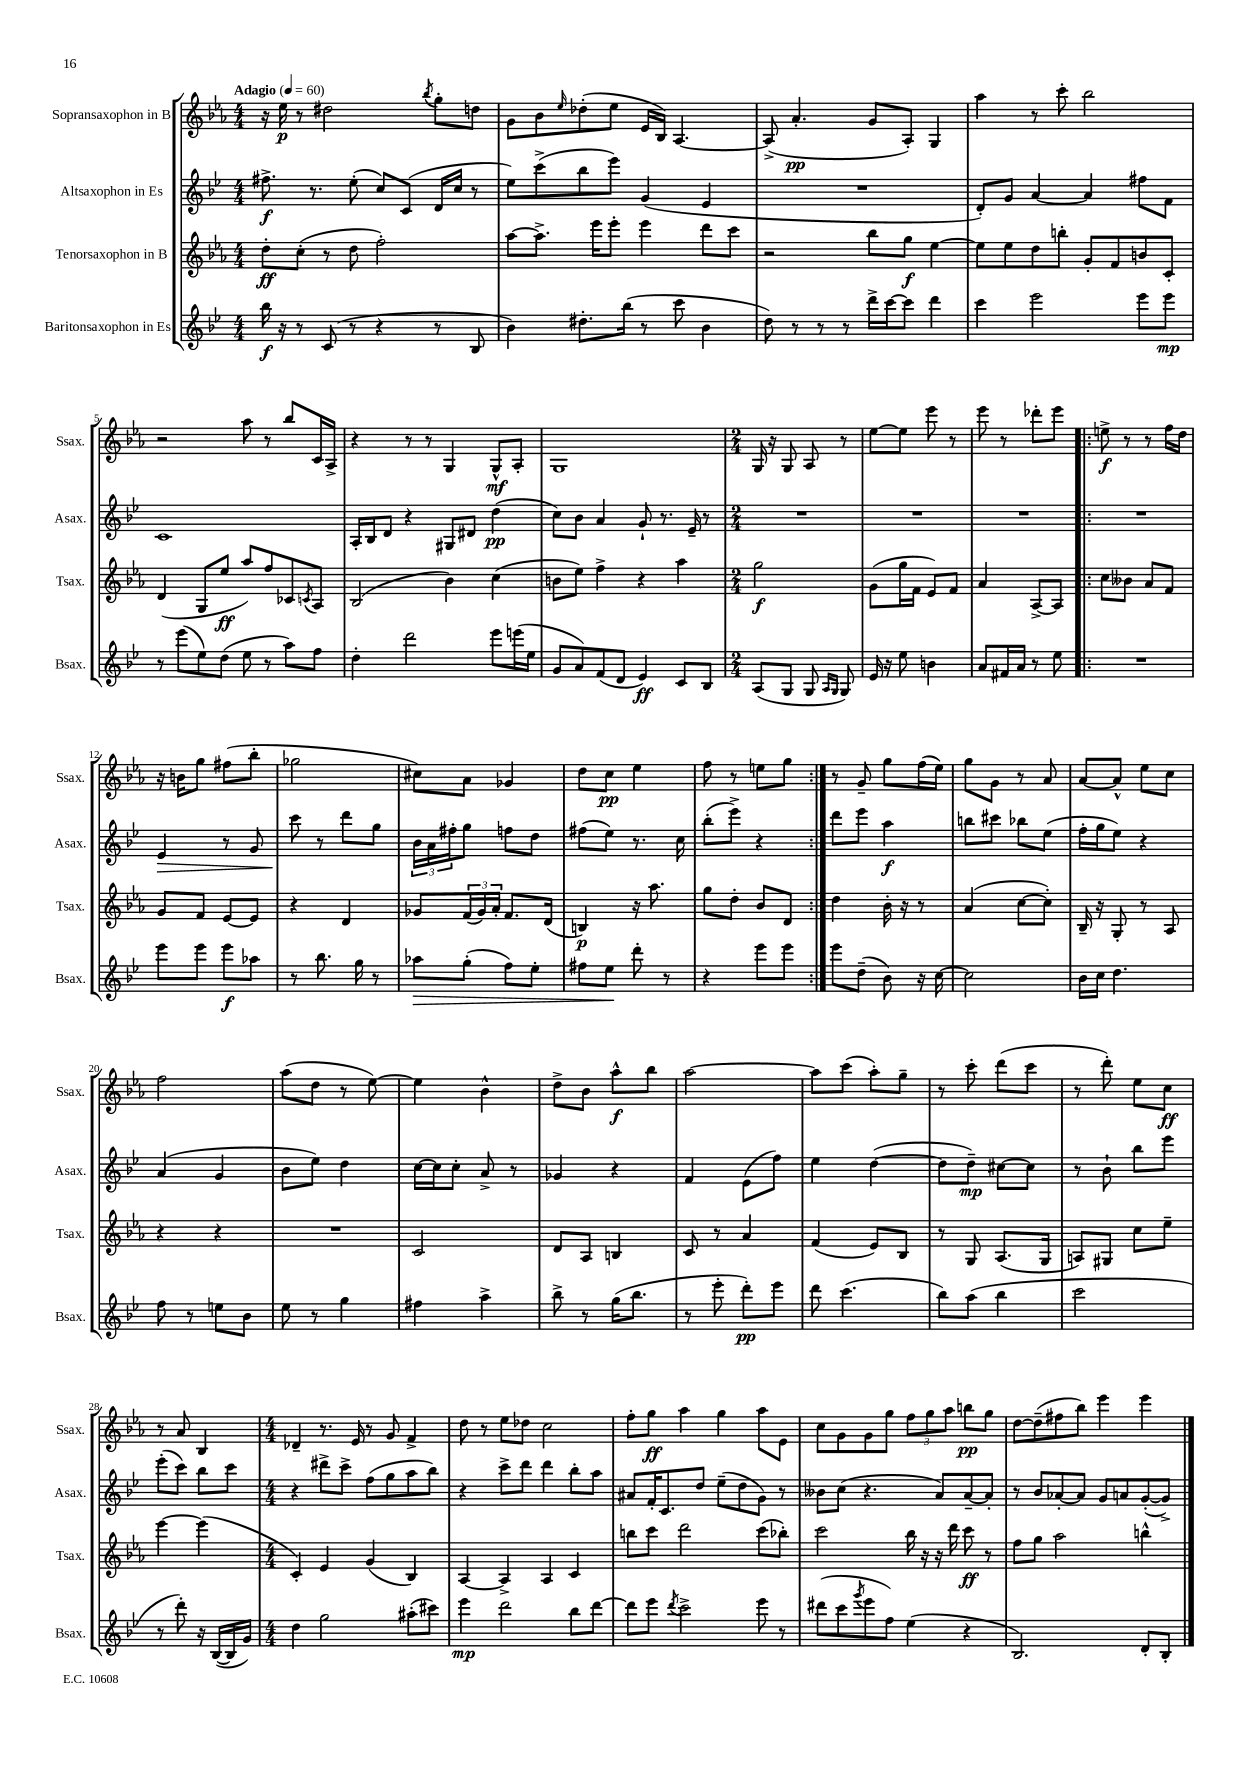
<<
\new StaffGroup <<
\new Staff = "s0" \with { instrumentName = "Sopransaxophon in B" shortInstrumentName = "Ssax." } {
    \clef treble \key ees \major \numericTimeSignature \time 4/4 \tempo "Adagio" 4 = 60
    r16 ees''16\p r8 dis''2 \acciaccatura { bes''8 } g''8-. d''8 |
    g'8 bes'8 \grace { ees''16 } des''8-.( ees''8 ees'16 bes16) aes4.~ |
    aes8->( aes'4.-.\pp g'8 aes8-.) g4 |
    aes''4 r8 c'''8-. bes''2 |
    r2 aes''8 r8 bes''8 c'16 aes16-> |
    r4 r8 r8 g4 g8-^\mf aes8-. |
    g1 |
    \numericTimeSignature \time 2/4 g16 r16 g8 aes8 r8 |
    ees''8~ ees''8 ees'''8 r8 |
    ees'''8 r8 des'''8-. ees'''8 |
    \repeat volta 2 { e''8->\f r8 r8 f''16 d''16 |
    r16 b'16 g''8 fis''8( bes''8-. |
    ges''2 |
    cis''8) aes'8 ges'4 |
    d''8 c''8\pp ees''4 |
    f''8 r8 e''8 g''8 | }
    r8 g'8-- g''8 f''16( ees''16) |
    g''8 g'8 r8 aes'8 |
    aes'8~ aes'8-^ ees''8 c''8 |
    f''2 |
    aes''8( d''8 r8 ees''8~) |
    ees''4 bes'4-^ |
    d''8-> bes'8 aes''8-^\f bes''8 |
    aes''2~ |
    aes''8 c'''8( aes''8-.) g''8-- |
    r8 c'''8-. d'''8( c'''8 |
    r8 d'''8-.) ees''8 c''8\ff |
    r8 aes'8 bes4 |
    \numericTimeSignature \time 4/4 des'4-- r8. ees'16 r8 g'8 f'4-> |
    d''8 r8 ees''8 des''8 c''2 |
    f''8-. g''8\ff aes''4 g''4 aes''8 ees'8 |
    c''8 g'8 g'8 g''8 \tuplet 3/2 { f''8 g''8 aes''8 } b''8\pp g''8 |
    d''8~ d''8--( fis''8 bes''8) ees'''4 ees'''4 \bar "|." |
}
\new Staff = "s1" \with { instrumentName = "Altsaxophon in Es" shortInstrumentName = "Asax." } {
    \clef treble \key bes \major \numericTimeSignature \time 4/4
    fis''8.->\f r8. ees''8-.( c''8) c'8( d'16 c''16 r8 |
    ees''8) c'''8->( bes''8 ees'''8) g'4( ees'4 |
    R1 |
    d'8-.) g'8 a'4~ a'4 fis''8 f'8 |
    c'1 |
    a16-. bes16 d'8 r4 gis8 dis'8 d''4\pp( |
    c''8) bes'8 a'4 g'8-! r8. ees'16-- r8 |
    \numericTimeSignature \time 2/4 R2 |
    R2 |
    R2 |
    \repeat volta 2 { R2 |
    ees'4\> r8 g'8 |
    c'''8\! r8 d'''8 g''8 |
    \tuplet 3/2 { bes'16 a'16 fis''16-. } g''8 f''8 d''8 |
    fis''8( ees''8) r8. c''16 |
    bes''8-.( ees'''8->) r4 | }
    d'''8 ees'''8 a''4\f |
    b''8 cis'''8 bes''8 ees''8( |
    f''16-. g''16 ees''8) r4 |
    a'4( g'4 |
    bes'8 ees''8) d''4 |
    c''16~ c''16 c''8-. a'8-> r8 |
    ges'4 r4 |
    f'4 ees'8( f''8) |
    ees''4 d''4~( |
    d''8 d''8--\mp) cis''8~ cis''8 |
    r8 bes'8-! bes''8 ees'''8 |
    ees'''8-.( c'''8) bes''8 c'''8 |
    \numericTimeSignature \time 4/4 r4 dis'''8-> c'''8-> f''8( g''8 a''8 bes''8) |
    r4 c'''8-> d'''8 d'''4 bes''8-. a''8 |
    ais'8 f'16-. c'8. d''8 ees''8--( d''8 g'8) r8 |
    beses'8 c''8( r4. a'8) a'8~-- a'8-. |
    r8 bes'8 aes'8~-. aes'8 g'8 a'8 g'8~-.( g'8->) \bar "|." |
}
\new Staff = "s2" \with { instrumentName = "Tenorsaxophon in B" shortInstrumentName = "Tsax." } {
    \clef treble \key ees \major \numericTimeSignature \time 4/4
    d''8-.\ff c''8-.( r8 d''8 f''2-.) |
    aes''8~ aes''8.-> ees'''16 ees'''8-. ees'''4 d'''8 c'''8 |
    r2 bes''8 g''8\f ees''4~ |
    ees''8 ees''8 d''8 b''8-. g'8-. f'8 b'8 c'8-. |
    d'4( g8 ees''8\ff aes''8) f''8 ces'8 \acciaccatura { c'8 } aes8 |
    bes2( bes'4) c''4( |
    b'8 ees''8) f''4-> r4 aes''4 |
    \numericTimeSignature \time 2/4 g''2\f |
    g'8( g''16 f'16 ees'8) f'8 |
    aes'4 aes8~-> aes8 |
    \repeat volta 2 { c''8 beses'8 aes'8 f'8 |
    g'8 f'8 ees'8~ ees'8 |
    r4 d'4 |
    ges'8 \tuplet 3/2 { f'16( ges'16) aes'16-. } f'8. d'16( |
    b4\p) r16 aes''8. |
    g''8 d''8-. bes'8 d'8 | }
    d''4 bes'16-. r16 r8 |
    aes'4( c''8~ c''8-.) |
    bes16-- r16 g8-. r8 aes8 |
    r4 r4 |
    R2 |
    c'2 |
    d'8 aes8 b4 |
    c'8 r8 aes'4 |
    f'4( ees'8) bes8 |
    r8 g8 aes8.( g16 |
    a8) gis8 c''8 ees''8-- |
    ees'''4~ ees'''4( |
    \numericTimeSignature \time 4/4 c'4-.) ees'4 g'4( bes4) |
    aes4~ aes4-> aes4 c'4 |
    b''8 c'''8 d'''2 c'''8( bes''8-.) |
    c'''2 bes''16 r16 r16 d'''16 c'''8\ff r8 |
    f''8 g''8 aes''2 b''4-^ \bar "|." |
}
\new Staff = "s3" \with { instrumentName = "Baritonsaxophon in Es" shortInstrumentName = "Bsax." } {
    \clef treble \key bes \major \numericTimeSignature \time 4/4
    bes''16\f r16 r8 c'8( r8 r4 r8 bes8 |
    bes'4) dis''8.-. bes''16( r8 c'''8 bes'4 |
    d''8) r8 r8 r8 d'''16-> c'''16~ c'''8 d'''4 |
    c'''4 ees'''2 ees'''8 ees'''8\mp |
    r8 ees'''8( ees''8) d''8( ees''8 r8 a''8) f''8 |
    d''4-. d'''2 ees'''8 e'''16( ees''16 |
    g'8 a'8) f'8( d'8 ees'4\ff) c'8 bes8 |
    \numericTimeSignature \time 2/4 a8( g8 g8 \grace { a16 g16 } g8) |
    ees'16 r16 ees''8 b'4 |
    a'8 fis'16 a'16 r8 ees''8 |
    \repeat volta 2 { R2 |
    ees'''8 ees'''8 ees'''8\f aes''8 |
    r8 bes''8. g''16 r8 |
    aes''8\> g''8-.( f''8) ees''8-. |
    fis''8 ees''8\! d'''8-. r8 |
    r4 ees'''8 ees'''8 | }
    ees'''8 d''8--( bes'8) r16 c''16~ |
    c''2 |
    bes'16 c''16 d''4. |
    f''8 r8 e''8 bes'8 |
    ees''8 r8 g''4 |
    fis''4 a''4-> |
    bes''8-> r8 g''16( bes''8. |
    r8 ees'''8-. d'''8-.\pp) ees'''8 |
    d'''8 c'''4.( |
    bes''8) a''8( bes''4 |
    c'''2 |
    r8 d'''8-.) r16 bes16~( bes16 g'16) |
    \numericTimeSignature \time 4/4 d''4 g''2 ais''8-.( cis'''8) |
    ees'''4\mp d'''2 bes''8 d'''8~ |
    d'''8 ees'''8 \acciaccatura { d'''8 } c'''2-> ees'''8 r8 |
    dis'''8( c'''8 \acciaccatura { g'''8 } ees'''8 f''8) ees''4( r4 |
    bes2.) d'8-. bes8-. \bar "|." |
}
>>
>>
